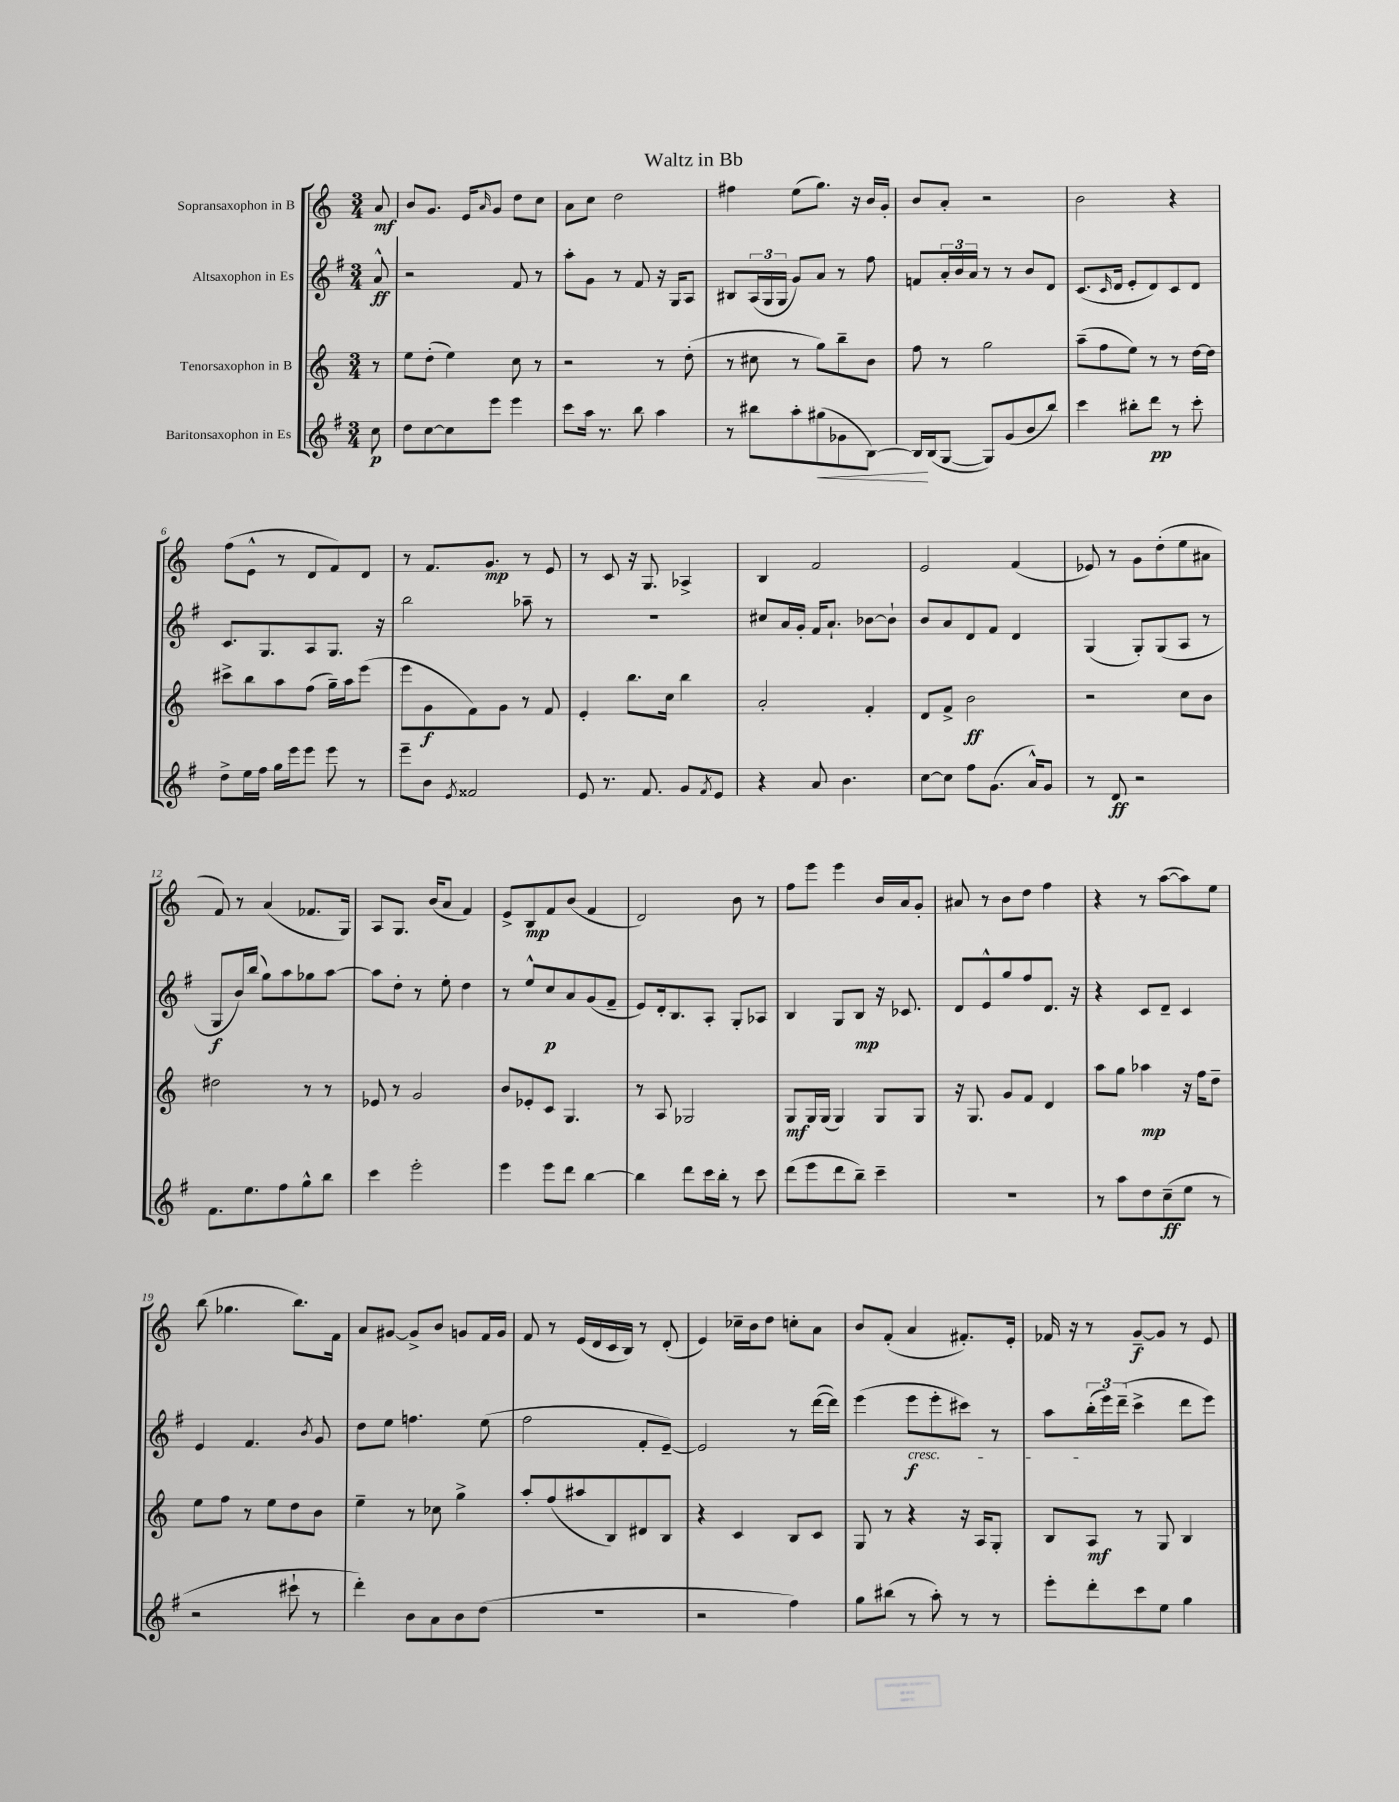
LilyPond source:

\header { title = "Waltz in Bb" }
<<
\new StaffGroup <<
\new Staff = "s0" \with { instrumentName = "Sopransaxophon in B" } {
    \clef treble \key c \major \numericTimeSignature \time 3/4 \partial 8
    a'8\mf |
    b'8 g'8. e'16 \grace { a'16 } g'8 d''8 c''8 |
    a'8 c''8 d''2 |
    fis''4 e''8( g''8.) r16 b'16 g'16-. |
    b'8 a'8-. r2 |
    b'2 r4 |
    f''8( e'8-^ r8 d'8 f'8) d'8 |
    r8 f'8. g'8.\mp r8 e'8 |
    r8 c'8 r16 g8. aes4-> |
    b4 f'2 |
    e'2 f'4( |
    ees'8) r8 g'8 d''8-.( e''8 ais'8 |
    f'8) r8 a'4( fes'8. g16) |
    a8 g8. b'16( a'8 f'4) |
    e'8-> b8\mp f'8 b'8( f'4 |
    d'2) b'8 r8 |
    f''8 e'''8 e'''4 b'16 a'16 g'8-. |
    ais'8 r8 b'8 d''8 f''4 |
    r4 r8 a''8~( a''8) e''8 |
    b''8( ges''4. b''8.) f'16 |
    a'8 gis'8~ gis'8-> b'8 g'8 f'16 g'16 |
    f'8 r8 e'16( d'16 c'16 b16) r8 d'8-.( |
    e'4) ces''16-- b'16 d''8 c''8-. a'8 |
    b'8 f'8-.( a'4 fis'8.-.) e'16-. |
    fes'16 r16 r8 g'8~--\f g'8 r8 e'8 \bar "|." |
}
\new Staff = "s1" \with { instrumentName = "Altsaxophon in Es" } {
    \clef treble \key g \major \numericTimeSignature \time 3/4 \partial 8
    a'8-^\ff |
    r2 fis'8 r8 |
    a''8-. g'8 r8 fis'8 r16 g16 a8 |
    bis8 \tuplet 3/2 { a16( g16 g16 } g'8) a'8 r8 fis''8 |
    f'8 \tuplet 3/2 { a'16-. b'16 a'16 } r8 r8 b'8 d'8 |
    c'8.( \grace { c'16 } d'16 e'8-. d'8) c'8 d'8 |
    c'8. g8. a8 g8. r16 |
    b''2 aes''8-- r8 |
    R2. |
    cis''8 a'16 g'16-. fis'16 a'8.-! bes'8~ bes'8-! |
    b'8 a'8 d'8 fis'8 d'4 |
    g4( g8-.) g8( a8 r8 |
    g8\f b'16) b''16( g''8) a''8 ges''8 a''8~ |
    a''8 d''8-. r8 e''8-. d''4 |
    r8 e''8-^ c''8\p a'8 g'8( fis'8-- |
    e'8) d'16-. b8. a8-. g8-. aes8 |
    b4 g8 b8\mp r16 ces'8. |
    d'8 e'8-^ g''8 fis''8 d'8. r16 |
    r4 c'8 d'8-- c'4 |
    e'4 fis'4. \acciaccatura { b'8 } g'8 |
    d''8 e''8 f''4. e''8( |
    fis''2 fis'8-. e'8~--) |
    e'2 r8 d'''16~( d'''16) |
    e'''4( e'''8\f\cresc e'''8-. cis'''8) r8 |
    a''8 \tuplet 3/2 { b''16-.( e'''16\!) d'''16--( } c'''4-> d'''8 e'''8) \bar "|." |
}
\new Staff = "s2" \with { instrumentName = "Tenorsaxophon in B" } {
    \clef treble \key c \major \numericTimeSignature \time 3/4 \partial 8
    r8 |
    e''8 d''8-.( e''4) c''8 r8 |
    r2 r8 d''8-.( |
    r8 cis''8 r8 g''8) b''8-- b'8 |
    f''8 r8 g''2 |
    a''8--( f''8 e''8) r8 r8 d''16~ d''16 |
    cis'''8-> b''8 a''8 f''8( g''16--) a''16 e'''8( |
    e'''8 g'8\f f'8) g'8 r8 f'8 |
    e'4-. b''8. c''16 b''4 |
    a'2-. f'4-. |
    d'8 f'8-> b'2\ff |
    r2 c''8 b'8 |
    dis''2 r8 r8 |
    ees'8 r8 g'2 |
    b'8 ees'8-. c'8 g4. |
    r8 a8 ges2 |
    g8\mf g16 g16( g4) g8 g8 |
    r16 g8. g'8 f'8 d'4 |
    a''8 g''8 aes''4\mp r16 f''16 d''8-- |
    e''8 f''8 r8 e''8 d''8 b'8 |
    e''4-- r8 ces''8 g''4-> |
    a''8-. f''8( ais''8 b8) dis'8 b8 |
    r4 c'4 b8 c'8 |
    g8 r8 r4 r16 a16 g8-. |
    b8 a8\mf r8 g8 b4 \bar "|." |
}
\new Staff = "s3" \with { instrumentName = "Baritonsaxophon in Es" } {
    \clef treble \key g \major \numericTimeSignature \time 3/4 \partial 8
    c''8\p |
    d''8 c''8~ c''8 e'''8 e'''4 |
    c'''8 a''16 r8. b''8 a''4 |
    r8 bis''8 a''8-. gis''8\<( ges'8 b8~) |
    b16\! b16( g8~ g8) g'8( b'8 b''8) |
    c'''4 bis''8-. d'''8\pp r8 c'''8-. |
    d''8-> e''16 fis''16 g''16 e'''16 e'''8 e'''8 r8 |
    e'''8-- b'8 \acciaccatura { e'8 } fisis'2 |
    e'8 r8. fis'8. g'8 \acciaccatura { fis'8 } e'8 |
    r4 a'8 b'4. |
    c''8~ c''8 fis''8 g'8.( a'16-^) g'8 |
    r8 d'8\ff r2 |
    fis'8. e''8. fis''8 g''8-^ b''8 |
    c'''4 e'''2-. |
    e'''4 e'''8 d'''8 b''4~ |
    b''4 d'''8 c'''16 b''16-. r8 c'''8 |
    d'''8( e'''8 d'''8 b''8--) c'''4-- |
    R2. |
    r8 a''8 d''8 c''8--\ff( e''8 r8 |
    r2 cis'''8-! r8 |
    d'''4-.) b'8 a'8 b'8 d''8( |
    R2. |
    r2 fis''4) |
    g''8 bis''8( r8 a''8-.) r8 r8 |
    e'''8-. d'''8-. c'''8 e''8 g''4 \bar "|." |
}
>>
>>
